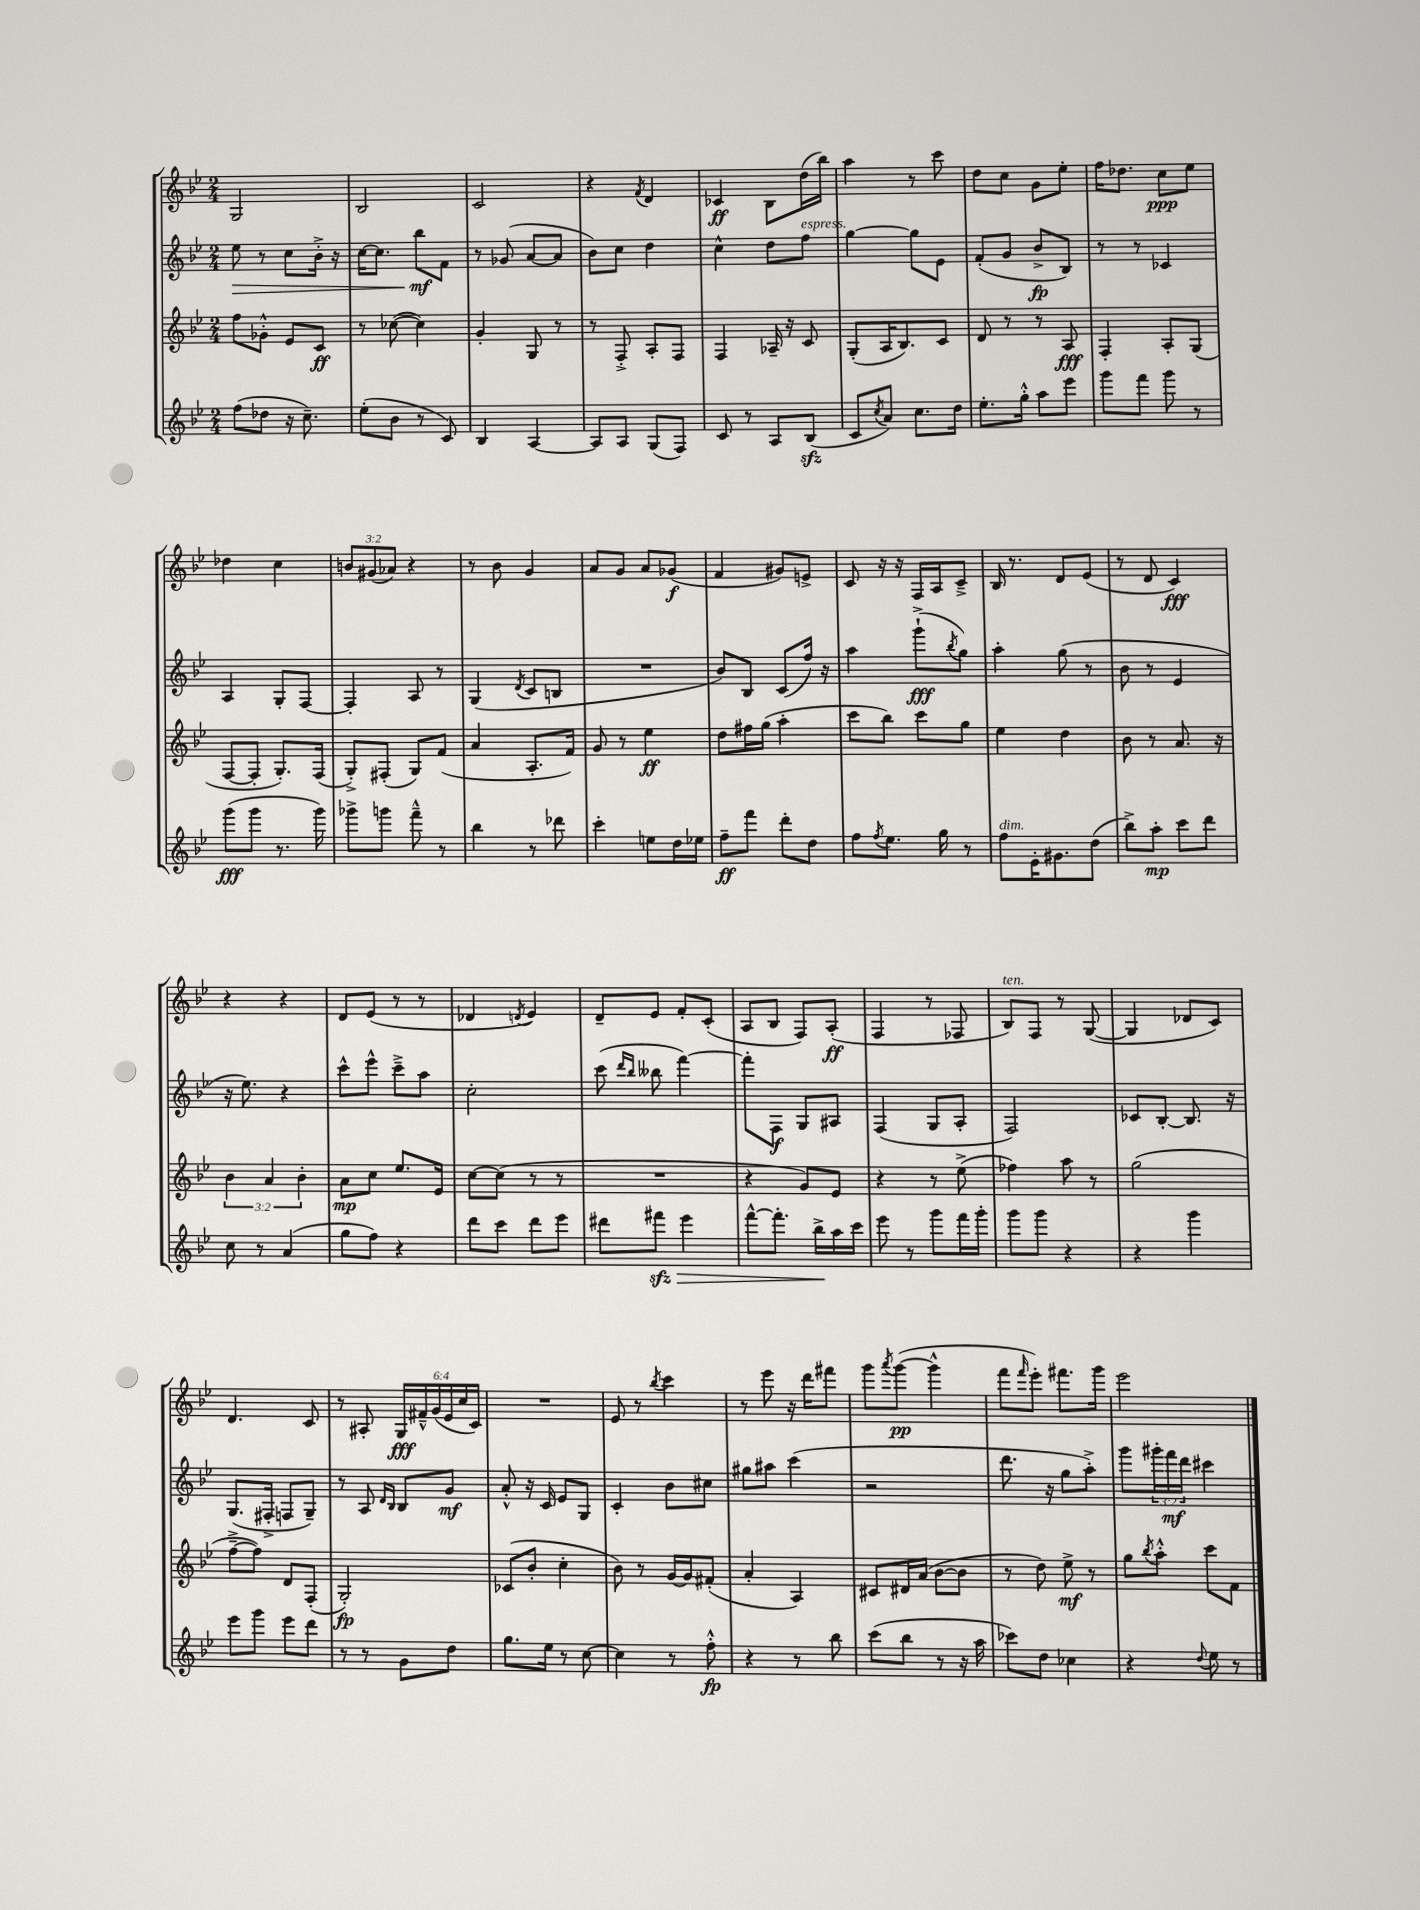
<<
\new StaffGroup <<
\new Staff = "s0" {
    \clef treble \key bes \major \numericTimeSignature \time 2/4 \override Staff.TupletNumber.text = #tuplet-number::calc-fraction-text
    g2 |
    bes2 |
    c'2 |
    r4 \acciaccatura { f'8 } d'4 |
    ces'4\ff bes8 d''16( bes''16) |
    a''4 r8 c'''8 |
    d''8 c''8 g'8 ees''8-. |
    f''16 des''8. c''8\ppp ees''8 |
    des''4 c''4 |
    \tuplet 3/2 { b'8 gis'8( aes'8) } r4 |
    r8 bes'8 g'4 |
    a'8 g'8 a'8 ges'8\f( |
    f'4 gis'8) e'8-> |
    c'8 r16 r16 f16 a16 c'8---> |
    bes16 r8. d'8 ees'8( |
    r8 d'8 c'4\fff) |
    r4 r4 |
    d'8 ees'8( r8 r8 |
    des'4 \acciaccatura { d'8 } ees'4) |
    d'8-- ees'8 f'8-. c'8-.( |
    a8 bes8 f8) a8-.\ff( |
    f4 r8 fes8 |
    bes8^\markup { \italic "ten." }) f8 r8 g8~( |
    g4 des'8 c'8) |
    d'4. c'8 |
    r8 ais8-. \tuplet 6/4 { g16\fff fis'16---^ g'16( ees'16 c''16 c'16) } |
    R2 |
    ees'8 r8 \acciaccatura { bes''8 } c'''4 |
    r8 ees'''8 r16 d'''16 fis'''8 |
    g'''8 \acciaccatura { a'''8 } g'''8~\pp( g'''4-^ |
    f'''8 \grace { f'''16 } ees'''8-.) fis'''8. g'''16 |
    ees'''2 \bar "|." |
}
\new Staff = "s1" {
    \clef treble \key bes \major \numericTimeSignature \time 2/4 \override Staff.TupletNumber.text = #tuplet-number::calc-fraction-text
    ees''8\> r8 c''8 bes'16-.-> r16 |
    c''16~ c''8. bes''8\mf\! f'8 |
    r8 ges'8( a'8~ a'8 |
    bes'8) c''8 d''4 |
    c''4-^ d''8 f''8^\markup { \italic "espress." } |
    g''4~ g''8 ees'8 |
    f'8-.( g'8 bes'8->\fp bes8) |
    r8 r8 ces'4 |
    a4 g8-. f8~ |
    f4-. a8 r8 |
    g4( \acciaccatura { d'8 } c'8 b8 |
    R2 |
    bes'8) bes8 c'8( f''16) r16 |
    a''4 g'''8-!->\fff( \acciaccatura { bes''8 } g''8) |
    a''4-. g''8( r8 |
    bes'8 r8 ees'4 |
    r16 ees''8.) r4 |
    c'''8-^ ees'''8-^ c'''8---> a''8 |
    c''2-. |
    c'''8( \grace { d'''16 bes''16 } beses''8 f'''4~) |
    f'''8-. f8\f g8 ais8 |
    f4( g8 a8-. |
    f2) |
    ces'8 bes8~-. bes8. r16 |
    g8.( fis16-.-> f8 g8--) |
    r8 a8 \grace { d'16 bes16 } bes8 g'8\mf |
    a'8-.-^ r16 c'16 ees'8 g8 |
    c'4-. bes'8 cis''8 |
    gis''8 ais''8 c'''4( |
    r2 |
    d'''8. r16 g''8 a''8-.->) |
    g'''8 \tuplet 3/2 { gis'''16-. f'''16\mf d'''16 } cis'''4 \bar "|." |
}
\new Staff = "s2" {
    \clef treble \key bes \major \numericTimeSignature \time 2/4 \override Staff.TupletNumber.text = #tuplet-number::calc-fraction-text
    f''8 ges'8-.-^ ees'8 c'8\ff |
    r8 ces''8~( ces''4) |
    g'4-. g8 r8 |
    r8 f8-.-> a8-. f8 |
    f4 aes16-- r16 c'8 |
    g8-.( a16 bes8.) c'8 |
    d'8 r8 r8 a8\fff |
    f4-. a8-. g8( |
    f8~ f8-. g8.-.) f16( |
    g8-.->) fis8-.( g8) f'8( |
    a'4 a8.-. f'16) |
    g'8 r8 ees''4\ff |
    d''8 fis''16 g''16( a''4-. |
    c'''8 bes''8) c'''8 g''8 |
    ees''4 d''4 |
    bes'8 r8 a'8. r16 |
    \tuplet 3/2 { bes'4 a'4 bes'4-. } |
    a'8\mp c''8 ees''8. ees'16 |
    c''8~ c''8( r8 r8 |
    R2 |
    r4 g'8) ees'8 |
    r4 r8 ees''8->( |
    fes''4) a''8 r8 |
    g''2( |
    f''8~---> f''8) d'8 f8-.( |
    g2-.\fp) |
    ces'8( bes'8-. c''4-. |
    bes'8) r8 g'16~ g'16 fis'8-.( |
    a'4-. a4) |
    cis'8 dis'16 a'16( bes'8~ bes'8 |
    r8 d''8) ees''8->\mf r8 |
    g''8 \acciaccatura { bes''8 } a''8-.-^ c'''8 f'8 \bar "|." |
}
\new Staff = "s3" {
    \clef treble \key bes \major \numericTimeSignature \time 2/4
    f''8( des''8 r16 c''8.--) |
    ees''8-.( bes'8 r8 c'8) |
    bes4 a4~ |
    a8 a8 g8( f8) |
    c'8 r8 a8 bes8\sfz( |
    c'8 \acciaccatura { c''8 } a'8) c''8. d''16 |
    ees''8.-. g''16-.-^ a''8 ees'''8 |
    g'''8 f'''8 g'''8 r8 |
    g'''8\fff( g'''8 r8. g'''16) |
    ges'''8-> g'''8 f'''8---^ r8 |
    bes''4 r8 des'''8 |
    c'''4-. e''8 d''16 ees''16 |
    f''8--\ff f'''8 d'''8-. d''8 |
    f''8 \acciaccatura { f''8 } ees''8. g''16 r8 |
    f''8^\markup { \italic "dim." } ees'16-. gis'8. d''8( |
    bes''8->) a''8-.\mp c'''8 d'''8 |
    c''8 r8 a'4( |
    g''8 f''8) r4 |
    d'''8 c'''8 d'''8 ees'''8 |
    dis'''8 fis'''8\sfz\> ees'''4 |
    f'''8~-^ f'''8.-. bes''16->\! a''16 c'''16 |
    ees'''8 r8 g'''8 f'''16 g'''16-. |
    g'''8 g'''8 r4 |
    r4 g'''4 |
    ees'''8 g'''8 ees'''8 d'''8 |
    r8 r8 g'8 d''8 |
    g''8. ees''16 r8 c''8~ |
    c''4 r8 f''8-.-^\fp |
    r4 r8 bes''8 |
    c'''8( bes''8 r8 r16 a''16 |
    ces'''8) d''8 ces''4 |
    r4 \appoggiatura { d''8 } ees''8 r8 \bar "|." |
}
>>
>>
\layout { \context { \Score \remove "Bar_number_engraver" } }
